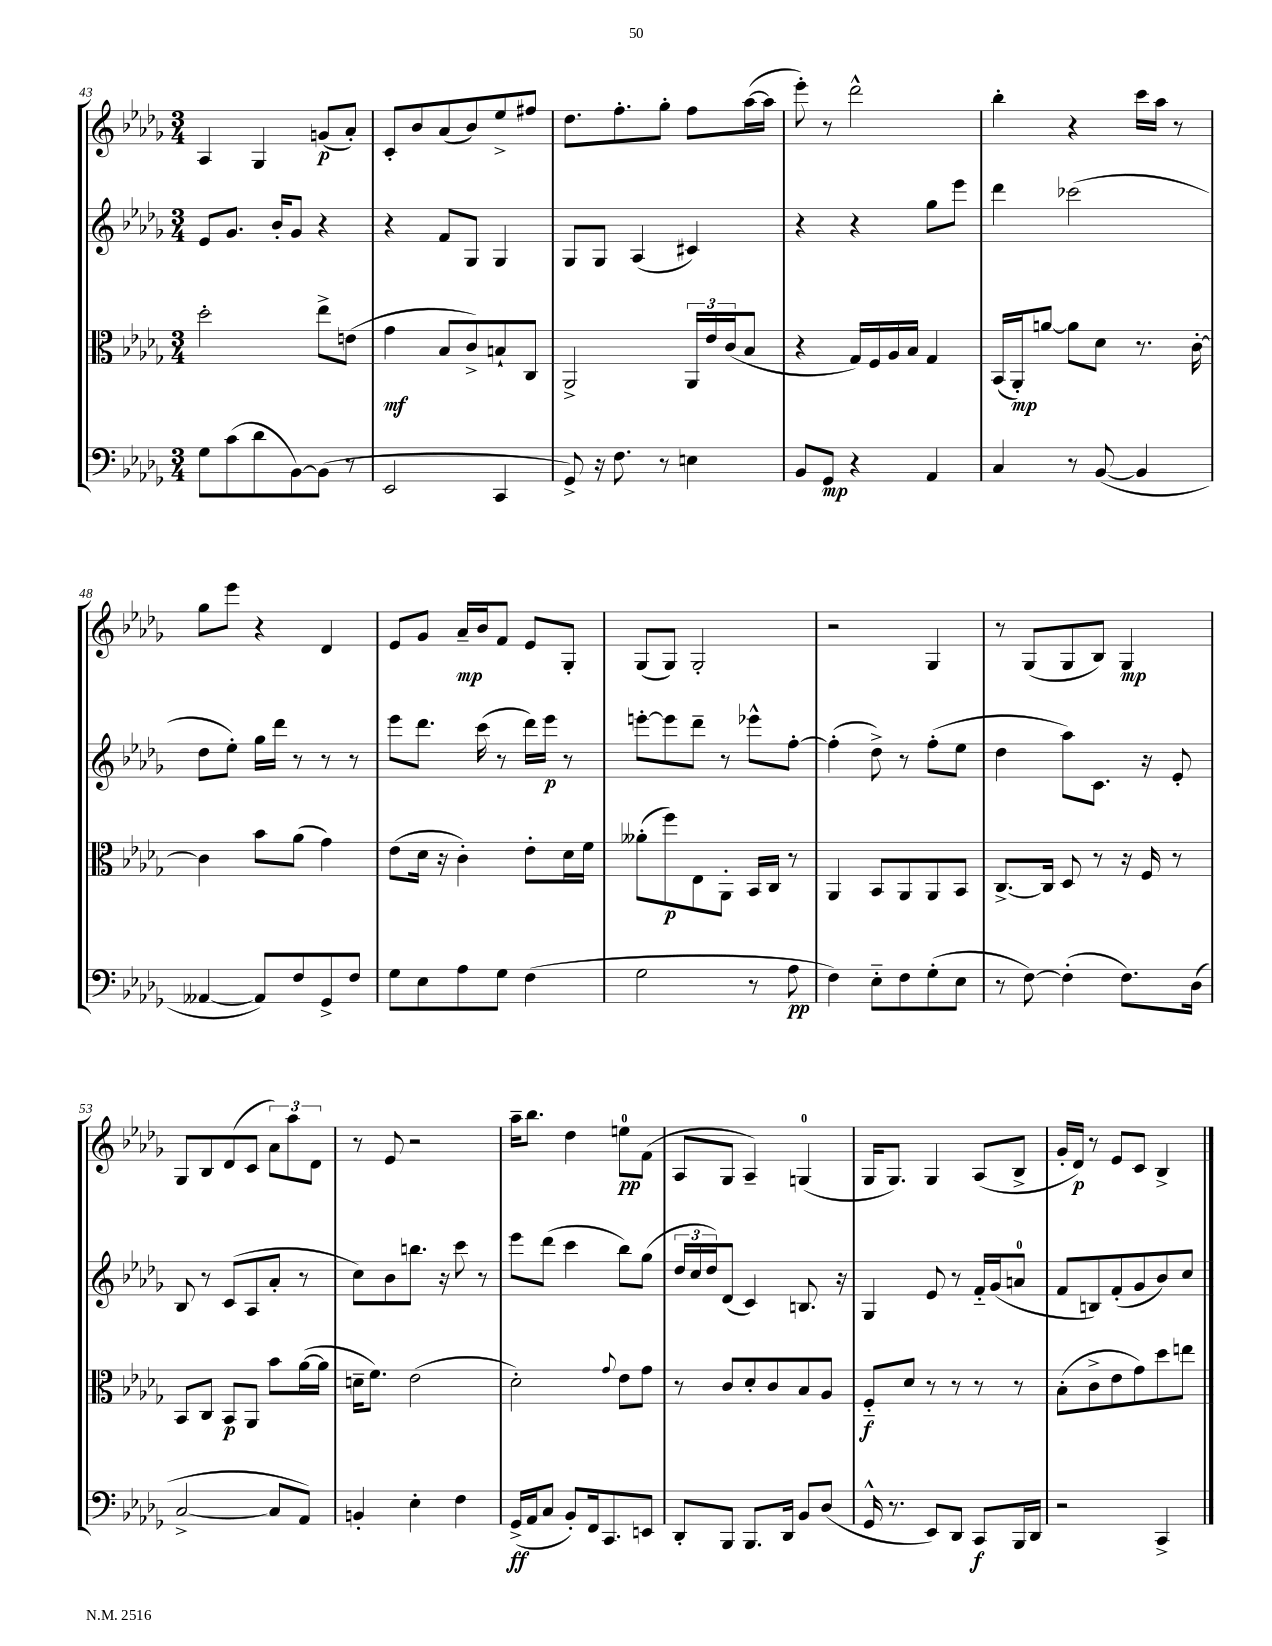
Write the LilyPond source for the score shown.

<<
\new StaffGroup <<
\new Staff = "s0" {
    \clef treble \key des \major \numericTimeSignature \time 3/4
    aes4 ges4 g'8\p( aes'8-.) |
    c'8-. bes'8 aes'8( bes'8) ees''8-> fis''8 |
    des''8. f''8.-. ges''8-. f''8 aes''16~( aes''16 |
    ees'''8-.) r8 des'''2-^ |
    bes''4-. r4 c'''16 aes''16 r8 |
    ges''8 ees'''8 r4 des'4 |
    ees'8 ges'8 aes'16--\mp bes'16 f'8 ees'8 ges8-. |
    ges8( ges8) ges2-. |
    r2 ges4 |
    r8 ges8( ges8 bes8) ges4\mp |
    ges8 bes8 des'8( c'8 \tuplet 3/2 { aes'8) aes''8 des'8 } |
    r8 ees'8 r2 |
    aes''16-- bes''8. des''4 e''8-0\pp f'8( |
    aes8 ges8 aes4--) g4-0( |
    ges16 ges8.) ges4 aes8( bes8-> |
    ges'16-. des'16\p) r8 ees'8 c'8 bes4-> \bar "|." |
}
\new Staff = "s1" {
    \clef treble \key des \major \numericTimeSignature \time 3/4
    ees'8 ges'8. bes'16-. ges'8 r4 |
    r4 f'8 ges8 ges4 |
    ges8 ges8 aes4( cis'4) |
    r4 r4 ges''8 ees'''8 |
    des'''4 ces'''2( |
    des''8 ees''8-.) ges''16 des'''16 r8 r8 r8 |
    ees'''8 des'''8. c'''16( r8 des'''16) ees'''16\p r8 |
    e'''8~-. e'''8 des'''8-- r8 ees'''8-^ f''8~-. |
    f''4-.( des''8->) r8 f''8-.( ees''8 |
    des''4 aes''8) c'8. r16 ees'8-. |
    bes8 r8 c'8( aes8 aes'8-. r8 |
    c''8) bes'8 b''8. r16 c'''8 r8 |
    ees'''8 des'''8( c'''4 bes''8) ges''8( |
    \tuplet 3/2 { des''16 c''16 des''16) } des'8( c'4) b8. r16 |
    ges4 ees'8 r8 f'16-_ ges'16( a'8-0 |
    f'8 b8) f'8-.( ges'8 bes'8) c''8 \bar "|." |
}
\new Staff = "s2" {
    \clef alto \key des \major \numericTimeSignature \time 3/4
    des''2-. ees''8-> e'8( |
    ges'4\mf bes8 c'8->) b8-! c8 |
    aes,2-> \tuplet 3/2 { aes,16 ees'16 c'16( } bes8 |
    r4 ges16) f16 aes16 bes16 ges4 |
    bes,16( aes,16-.\mp) a'8~ a'8 des'8 r8. c'16~-. |
    c'4 bes'8 aes'8( ges'4) |
    ees'8( des'16 r16 c'4-.) ees'8-. des'16 f'16 |
    aeses'8-.( f''8\p) ees8 aes,8-. bes,16 c16 r8 |
    aes,4 bes,8 aes,8 aes,8 bes,8 |
    c8.~-> c16 des8 r8 r16 f16 r8 |
    bes,8 c8 bes,8\p aes,8 bes'8 aes'16~( aes'16 |
    d'16-- f'8.) ees'2( |
    des'2-.) \appoggiatura { ges'8 } ees'8 ges'8 |
    r8 c'8 des'8-. c'8 bes8 aes8 |
    f8-_\f des'8 r8 r8 r8 r8 |
    bes8-.( c'8-> ees'8 ges'8) des''8 e''8 \bar "|." |
}
\new Staff = "s3" {
    \clef bass \key des \major \numericTimeSignature \time 3/4
    ges8 c'8( des'8 bes,8~) bes,8( r8 |
    ees,2 c,4 |
    ges,8->) r16 f8. r8 e4 |
    bes,8 ges,8\mp r4 aes,4 |
    c4 r8 bes,8~( bes,4 |
    aeses,4~ aeses,8) f8 ges,8-> f8 |
    ges8 ees8 aes8 ges8 f4( |
    ges2 r8 aes8\pp |
    f4) ees8-_ f8 ges8-.( ees8 |
    r8 f8~) f4-.( f8.) des16( |
    c2~-> c8 aes,8) |
    b,4-. ees4-. f4 |
    ges,16->\ff( aes,16 c8 bes,8-.) f,16 c,8. e,8 |
    des,8-. bes,,8 bes,,8. des,16 bes,8 des8( |
    ges,16-^ r8. ees,8) des,8 c,8\f bes,,16 des,16 |
    r2 c,4-> \bar "|." |
}
>>
>>
\layout { \context { \Score currentBarNumber = #43 } }
